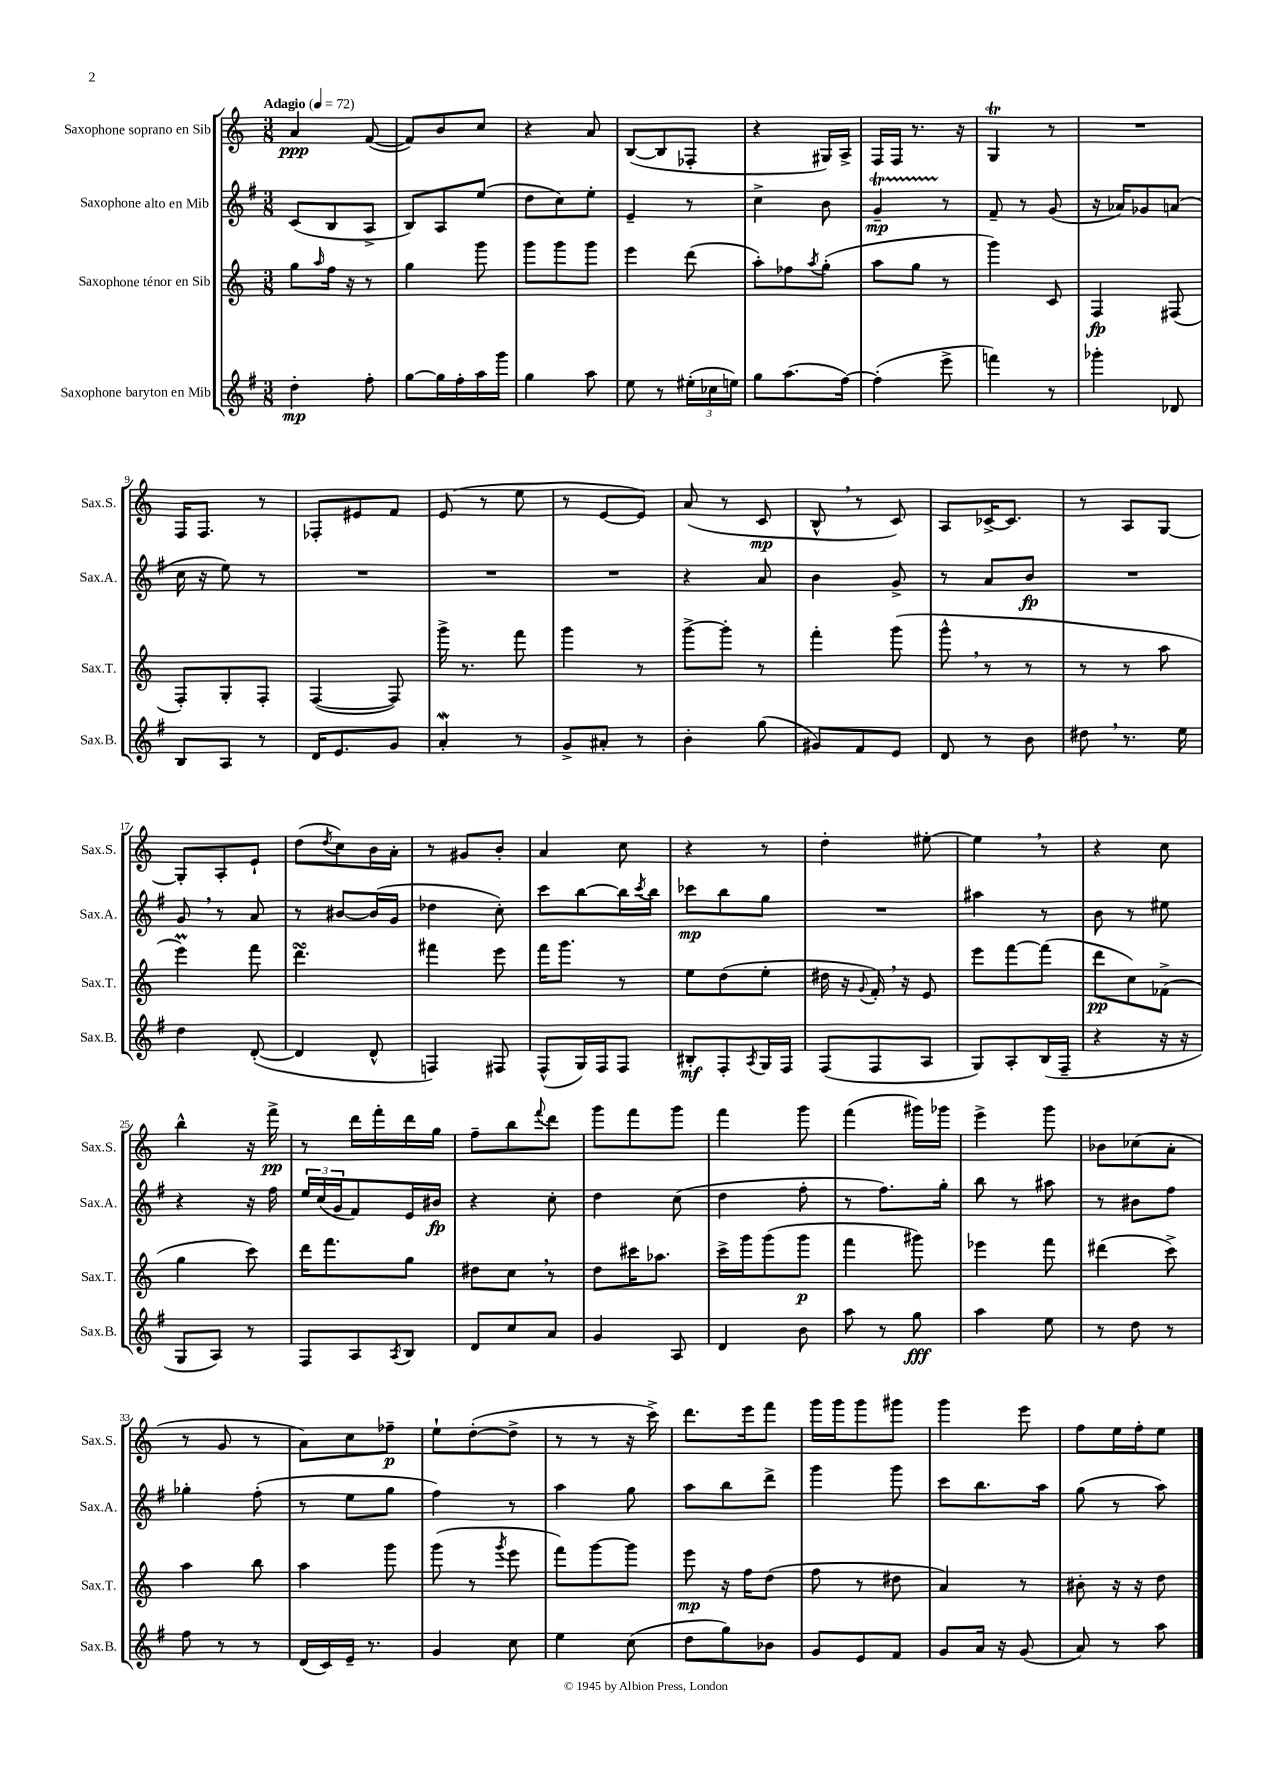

**kern	**kern	**kern	**kern
*staff4	*staff3	*staff2	*staff1
*clefG2	*clefG2	*clefG2	*clefG2
*k[f#]	*k[]	*k[f#]	*k[]
*M3/8	*M3/8	*M3/8	*M3/8
*MM72	*MM72	*MM72	*MM72
4dd'	8gg	(8c	4a
.	16qqaa	.	.
.	16ff	8B	.
.	16r	.	.
8ff#'	8r	8A^	([8f
=	=	=	=
[8gg	4gg	8B)	8f])
16gg]	.	8A	8b
16ff#'	.	.	.
16aa	8ggg	(8ee	8cc
16ggg	.	.	.
=	=	=	=
4gg	8ggg	8dd	4r
.	8ggg	8cc)	.
8aa	8ggg	8ee'	8a
=	=	=	=
8ee	4eee	4e~	([8B
8r	.	.	8B]
(24ee#'	(8ddd	8r	8F-'
24cc-	.	.	.
24ee)	.	.	.
=	=	=	=
8gg	8aa')	4cc^	4r
(8.aa	8ff-	.	.
.	8qaa	.	.
.	(8gg'	8b	16G#)
[16ff#)	.	.	16A^
=	=	=	=
(4ff#']	8aa	4g~	16F
.	.	.	16F
.	8gg	.	8.r
8eee^	8r	8r	.
.	.	.	16r
=	=	=	=
4fff)	4ggg)	8f#~	4G
.	.	8r	.
8r	8c	(8g	8r
=	=	=	=
4ggg-'	4F	16r	4.r
.	.	16a-)	.
.	.	8g-	.
8d-	(8F#	(8a	.
=	=	=	=
8B	8F')	16cc	16F
.	.	16r	8.F
8A	8G'	8ee)	.
8r	8F'	8r	8r
=	=	=	=
16d	([4F	4.r	8F-'
8.e	.	.	.
.	.	.	8e#
8g	8F])	.	8f
=	=	=	=
4a'	16ggg^	4.r	(8e
.	8.r	.	.
.	.	.	8r
8r	8fff	.	8ee
=	=	=	=
8g^	4ggg	4.r	8r
8a#'	.	.	[8e
8r	8r	.	8e])
=	=	=	=
4b'	[8ggg^	4r	(8a
.	8ggg']	.	8r
(8gg	8r	8a	8c
=	=	=	=
8g#)	4fff'	4b	8B^^
8f#	.	.	8r
8e	(8ggg	8g^	8c)
=	=	=	=
8d	8ggg^^	8r	8A
8r	8r	8a	[16c-^
.	.	.	8.c-]
8b	8r	8b	.
=	=	=	=
8dd#	8r	4.r	8r
8.r	8r	.	8A
.	8aa	.	[8G
16ee	.	.	.
=	=	=	=
4dd	4eee)	8g	8G']
.	.	8r	8A'
([8d'	8fff	8a	8e`
=	=	=	=
4d]	4.ddd	8r	(8dd
.	.	.	8qdd
.	.	[8b#	8cc)
8d^^	.	(16b#]	16b
.	.	16g	16a'
=	=	=	=
4F)	4fff#	4dd-	8r
.	.	.	8g#
8F#	8eee	8cc')	8b'
=	=	=	=
(8F#^^	16fff	8ccc	4a
.	8.ggg	.	.
16G)	.	[8bb	.
16F#	.	.	.
8F#	8r	16bb]	8cc
.	.	8qccc	.
.	.	16bb	.
=	=	=	=
8B#'	8ee	8ccc-	4r
8F#'	(8dd	8bb	.
8qA	.	.	.
16G	8ee'	8gg	8r
16F#	.	.	.
=	=	=	=
(8F#	16dd#	4.r	4dd'
.	16r	.	.
.	8qqg	.	.
8F#	16f')	.	.
.	16r	.	.
8A	8e	.	[8ee#'
=	=	=	=
8G)	8eee	4aa#	4ee#]
8A'	[8fff	.	.
(16B	(8fff]	8r	8r
16F#~	.	.	.
=	=	=	=
4r	8ddd	8b	4r
.	8cc)	8r	.
16r	(8f-^	8ee#	8cc
16r	.	.	.
=	=	=	=
8G	4gg	4r	4bb^^
8A)	.	.	.
8r	8ccc)	16r	16r
.	.	16ff#	16fff^
=	=	=	=
8F#	16ddd	24ee	8r
.	.	(24cc	.
.	8.fff	.	.
.	.	24g	.
8A	.	8f#)	16ddd
.	.	.	16fff'
8qA	.	.	.
8B	8gg	16e	16ddd
.	.	16b#	16gg
=	=	=	=
8d	8dd#	4r	8ff~
8cc	8cc	.	8bb
.	.	.	8qqfff
8a	8r	8cc'	8ddd
=	=	=	=
4g	8dd	4dd	8ggg
.	16ccc#	.	8fff
.	8.aa-	.	.
8A	.	(8cc	8ggg
=	=	=	=
4d	16ccc^	4dd	4fff
.	16ggg	.	.
.	(8ggg	.	.
8b	8ggg	8ff#'	8ggg
=	=	=	=
8aa	4fff	8r	(4fff
8r	.	8.ff#)	.
8gg	8ggg#)	.	16ggg#)
.	.	16gg'	16ggg-
=	=	=	=
4aa	4eee-	8bb	4eee^
.	.	8r	.
8ee	8fff	8aa#	8ggg
=	=	=	=
8r	(4ddd#	8r	8b-
8dd	.	8b#	(8cc-
8r	8ccc^)	8ff#	8a'
=	=	=	=
8ff#	4aa	4gg-'	8r
8r	.	.	8g
8r	8bb	(8ff#'	8r
=	=	=	=
(16d	4aa	8r	8a)
16c)	.	.	.
16e~	.	8ee	8cc
8.r	.	.	.
.	8ggg	8gg	8ff-~
=	=	=	=
4g	(8ggg	4ff#)	8ee`
.	8r	.	([8dd'
.	8qggg	.	.
8cc	8eee	8r	8dd^]
=	=	=	=
4ee	8fff)	4aa	8r
.	[8ggg	.	8r
(8cc	8ggg]	8gg	16r
.	.	.	16ccc^)
=	=	=	=
8dd	8eee	8aa	8.ddd
8gg)	16r	8bb	.
.	16ff	.	16eee
8b-	(8dd	8ddd^	8fff
=	=	=	=
8g	8ff	4ggg	16ggg
.	.	.	16ggg
8e	8r	.	8ggg
8f#	8dd#	8ggg	8ggg#
=	=	=	=
8g	4a)	8ccc	4ggg
16a	.	8.bb	.
16r	.	.	.
(8g	8r	.	8eee
.	.	16aa	.
=	=	=	=
8a)	8b#'	(8gg	8ff
8r	16r	8r	16ee
.	16r	.	16ff'
8aa	8dd	8aa)	8ee
==	==	==	==
*-	*-	*-	*-
